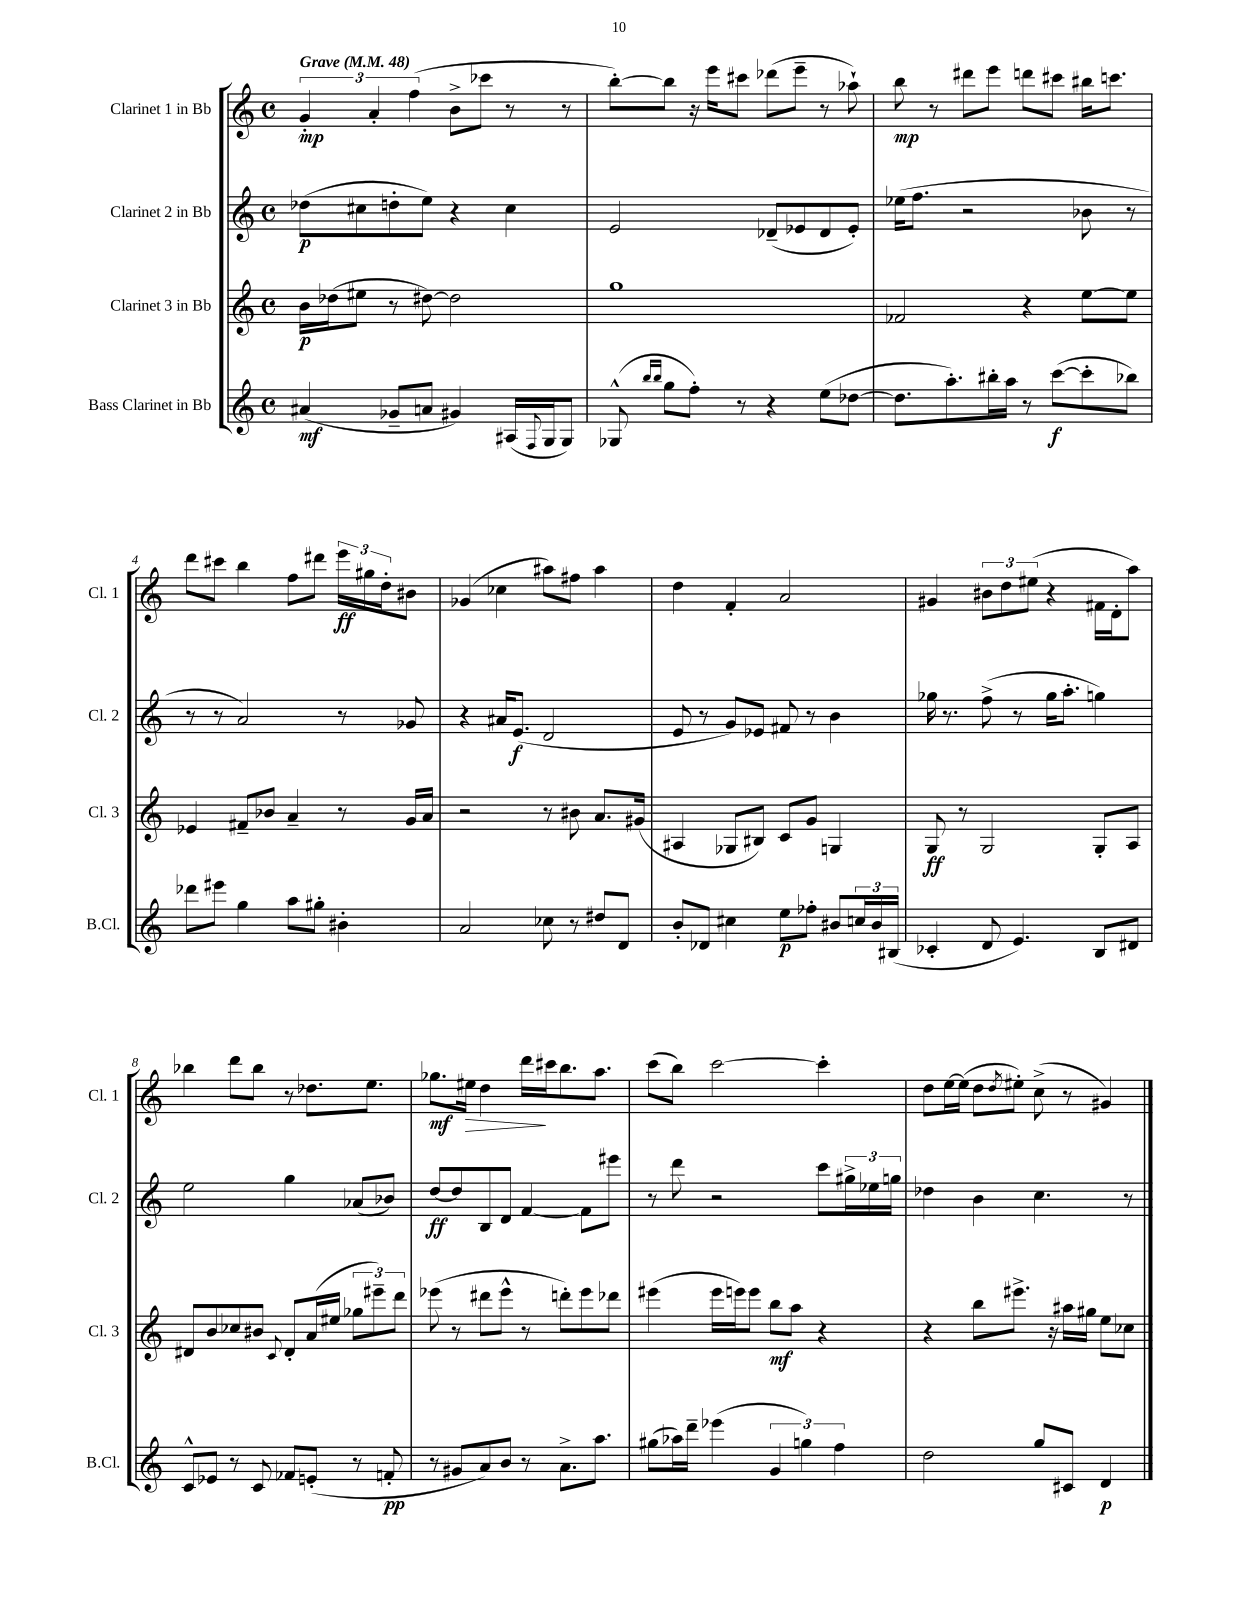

**kern	**kern	**kern	**kern
*staff4	*staff3	*staff2	*staff1
*clefG2	*clefG2	*clefG2	*clefG2
*k[]	*k[]	*k[]	*k[]
*M4/4	*M4/4	*M4/4	*M4/4
*met(c)	*met(c)	*met(c)	*met(c)
*MM48	*MM48	*MM48	*MM48
(4a#/	16b\LL	(8dd-\L	6g'/
.	(16dd-\J	.	.
.	8ee#\J	8cc#\	.
.	.	.	6a'/
8g-~/L	8r	8dd'\	.
.	.	.	(6ff\
8a/J	[8dd#\)	8ee\J)	.
4g#/)	2dd#\]	4r	8b^\L
.	.	.	8ccc-\J
(16A#/LL	.	4cc#\	8r
8qqF/	.	.	.
16G/J	.	.	.
8G/J)	.	.	8r
=	=	=	=
(8G-^^/	1gg	2e/	[8bb'\L)
16qqbb/LL	.	.	.
16qqbb/JJ	.	.	.
8gg\L	.	.	8bb\]J
8ff'\J)	.	.	16r
.	.	.	16eee\LK
8r	.	.	8ccc#\J
4r	.	(8d-~/L	(8ddd-\L
.	.	8e-/	8eee~\J
(8ee\L	.	8d-/	8r
[8dd-\J	.	8e-'/J)	8aa-`\)
=	=	=	=
8.dd-\]L	2f-/	(16ee-\LK	8bb\
.	.	8.ff\J	.
.	.	.	8r
8.aa'\)	.	.	.
.	.	2r	8ddd#\L
16bb#'\L	.	.	8eee\J
16aa\JJ	.	.	.
8r	4r	.	8ddd\L
([8ccc\L	.	.	8ccc#\J
8ccc'\]	[8ee\L	8b-\	16bb#\LK
.	.	.	8.ccc\J
8bb-\J)	8ee\]J	8r	.
=	=	=	=
8ddd-\L	4e-/	8r	8ddd\L
8eee#\J	.	8r	8ccc#\J
4gg\	8f#~/L	2a/)	4bb\
.	8b-/J	.	.
8aa\L	4a~/	.	8ff\L
8gg#'\J	.	.	8ddd#\J
4b#'\	8r	8r	24eee\LL
.	.	.	24gg#\
.	.	.	24dd'\J
.	16g/LL	8g-/	8b#\J
.	16a/JJ	.	.
=	=	=	=
2a/	2r	4r	(4g-/
.	.	16a#/LK	4cc-\
.	.	(8.e/J	.
8cc-\	8r	2d/	8aa#\L)
8r	8b#\	.	8ff#\J
8dd#/L	8.a/L	.	4aa#\
8d/J	.	.	.
.	(16g#/Jk	.	.
=	=	=	=
8b'/L	4A#/	8e/	4dd\
8d-/J	.	8r	.
4cc#\	8G-/L	8g/L)	4f'/
.	8B#/J)	8e-/J	.
8ee\L	8c/L	8f#/	2a/
8ff-'\J	8g/J	8r	.
8b#/L	4G/	4b\	.
24cc/L	.	.	.
24b#/	.	.	.
(24B#/JJ	.	.	.
=	=	=	=
4c-'/	8G/	16gg-\	4g#/
.	.	8.r	.
.	8r	.	.
8d/	2G/	(8ff^\	12b#\L
.	.	.	12dd\
4.e/)	.	8r	.
.	.	.	(12ee#\J
.	.	16gg-\LK	4r
.	.	8.aa'\J	.
8B/L	8G'/L	4gg\)	16f#\LL
.	.	.	16d'\J
8d#/J	8A/J	.	8aa\J)
=	=	=	=
8c^^/L	8d#/L	2ee\	4bb-\
8e-/J	8b/	.	.
8r	8cc-/	.	8ddd\L
8c/	8b#/J	.	8bb-\J
.	8qqc/	.	.
8f-/L	8d#'/L	4gg\	8r
(8e'/J	(16a/L	.	8.dd-\L
.	16ee#/JJ	.	.
8r	12gg-\L	(8a-/L	.
.	.	.	8.ee\J
.	12eee#~\)	.	.
8f'/	.	8b-/J)	.
.	12ddd\J	.	.
=	=	=	=
8r	(8eee-\	[8dd/L	8.gg-\L
8g#/L	8r	8dd/]	.
.	.	.	16ee#\Jk
8a/)	8ddd#\L	8B/	4dd\
8b/J	8eee-^^\J	8d/J	.
8r	8r	[4f/	16ddd\LL
.	.	.	16ccc#\J
8.a^\L	8ddd'\L)	.	8.bb\
.	8eee-\	8f\]L	.
8.aa\J	.	.	8.aa\J
.	8ddd-\J	8eee#\J	.
=	=	=	=
(8gg#\L	(4eee#\	8r	(8ccc\L
16aa-\L)	.	8ddd\	8bb\J)
16ddd~\JJ	.	.	.
(4eee-\	16eee#\LL	2r	[2ccc\
.	16eee\J)	.	.
.	8eee\J	.	.
6g/	8bb\L	.	.
.	8aa\J	.	.
6gg\)	.	.	.
.	4r	8ccc\L	4ccc'\]
6ff\	.	.	.
.	.	24gg#^\L	.
.	.	24ee-\	.
.	.	24gg\JJ	.
=	=	=	=
2dd\	4r	4dd-\	8dd\L
.	.	.	[16ee\L
.	.	.	(16ee\]JJ
.	8bb\L	4b\	8dd\L
.	.	.	8qdd/
.	8.eee#^\J	.	8ee#'\J)
8gg/L	.	4.cc\	(8cc^\
.	16r	.	.
8c#/J	16aa#\LL	.	8r
.	16gg#\JJ	.	.
4d/	8ee\L	.	4g#/)
.	8cc-\J	8r	.
==	==	==	==
*-	*-	*-	*-
